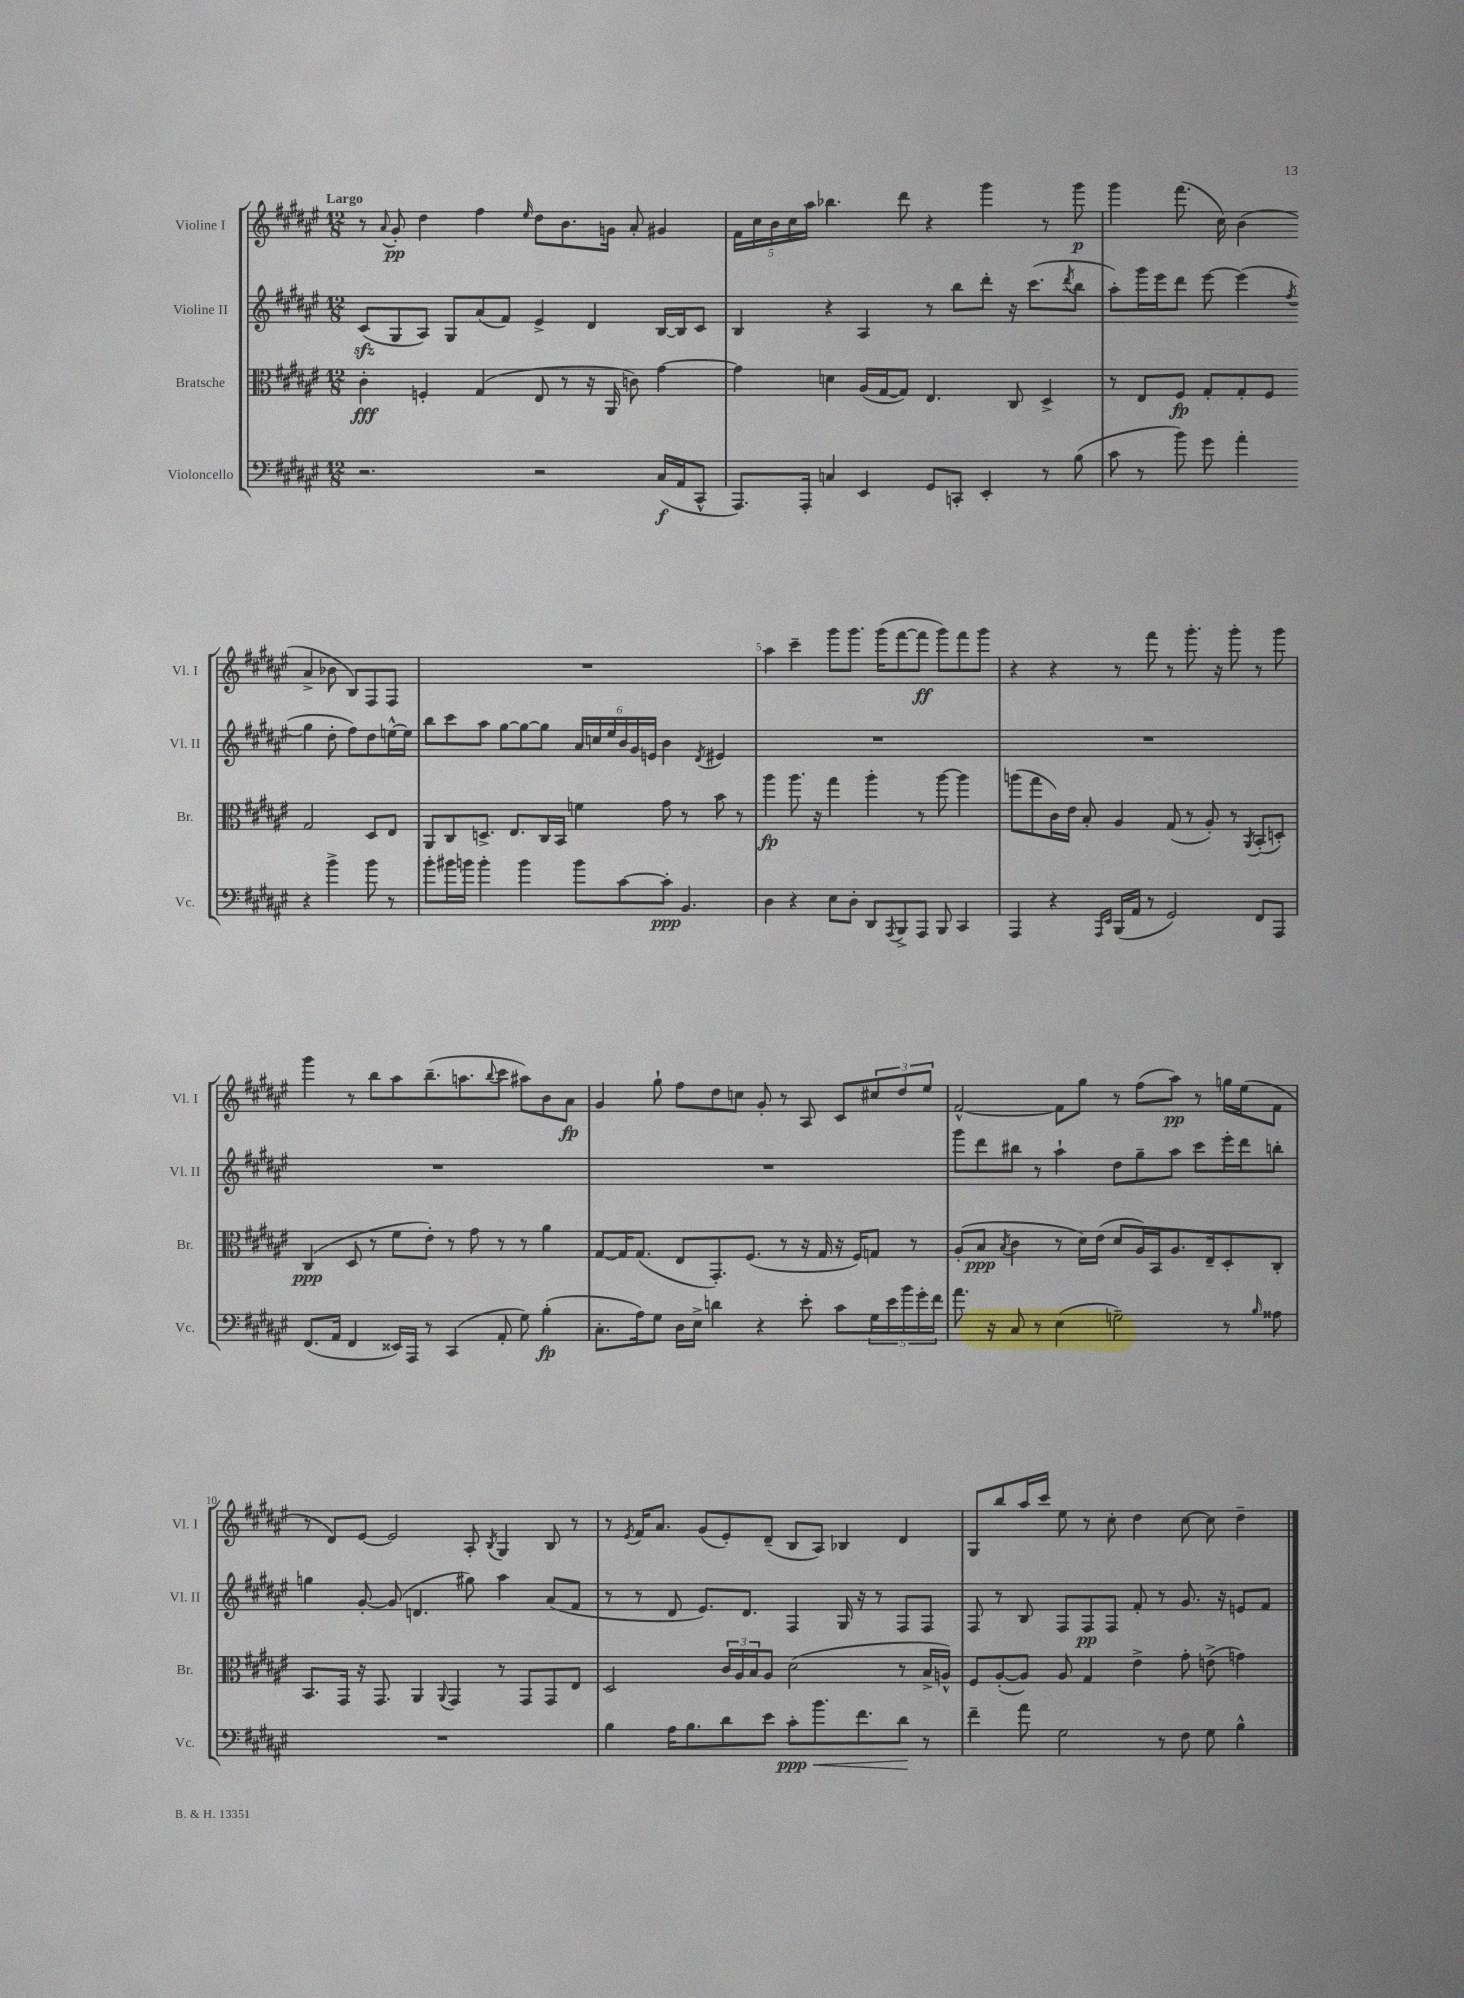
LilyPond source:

<<
\new StaffGroup <<
\new Staff = "s0" \with { instrumentName = "Violine I" shortInstrumentName = "Vl. I" } {
    \clef treble \key fis \major \numericTimeSignature \time 12/8 \tempo "Largo"
    r8 \appoggiatura { ais'8 } gis'8-.\pp dis''4 fis''4 \grace { eis''16 } dis''8 b'8. g'16 ais'8-. gis'4 |
    \tuplet 5/4 { fis'16 cis''16 b'16 cis''16 ais''16 } bes''4. dis'''8 r4 gis'''4 r8 gis'''8\p |
    gis'''4 fis'''8.( cis''16) b'4( ais'4-> bes'8 b8) fis8 fis8 |
    R1. |
    ais''4 cis'''4-- gis'''8 gis'''8. gis'''16( fis'''8~ fis'''8\ff gis'''8) fis'''8 gis'''8 |
    r4 r4 r8 fis'''8 r8 gis'''8.-. r16 gis'''8-. r8 gis'''8 |
    gis'''4 r8 b''8 ais''8 b''8.--( a''8. \appoggiatura { b''8 } cis'''8 ais''8) b'8 ais'8\fp |
    gis'4 gis''8-! fis''8 dis''8 c''8 gis'8-. r8 ais8 cis'8 \tuplet 3/2 { cis''8 dis''8 eis''8 } |
    fis'2~-^ fis'8 gis''8 r8 fis''8( ais''8\pp) r8 g''16 eis''16( fis'8 |
    r8 dis'8) eis'8~ eis'2 ais8-. \acciaccatura { b8 } gis4 b8 r8 |
    r8 \acciaccatura { eis'8 } fis'16 ais'8. gis'8( eis'8-.) dis'8--( b8 ais8) bes4 dis'4 |
    gis8 b''8 ais''16 cis'''16 eis''8 r8 cis''8-. dis''4 cis''8~ cis''8 dis''4-- \bar "|." |
}
\new Staff = "s1" \with { instrumentName = "Violine II" shortInstrumentName = "Vl. II" } {
    \clef treble \key fis \major \numericTimeSignature \time 12/8
    cis'8\sfz( gis8 ais8) gis8 ais'8( fis'8) eis'4-> dis'4 b16~ b16 cis'8 |
    b4 r4 ais4 r8 b''8 dis'''8-. r16 cis'''8.( \acciaccatura { dis'''8 } b''8 |
    ais''8-.) gis'''16 eis'''16 dis'''8 eis'''8~ eis'''4( \acciaccatura { fis''8 } gis''4 dis''8-. fis''8) dis''8 e''16~-^ e''16 |
    b''8 cis'''8 ais''8 gis''8~ gis''8~ gis''8 \tuplet 6/4 { ais'16 c''16 eis''16 b'16 gis'16 e'16 } b'4 \acciaccatura { dis'8 } eis'4 |
    R1. |
    R1. |
    R1. |
    R1. |
    gis'''8 dis'''8 bis''8 r8 ais''4-! dis''8 gis''8-- ais''8 cis'''8 eis'''16-. dis'''16 b''8-. |
    g''4 gis'8~-. gis'8( d'4. gis''8) ais''4 ais'8( fis'8 |
    r8 r8 dis'8 eis'8.) dis'8. fis4 gis16 r16 r8 fis8 fis8 |
    fis8 r8 b8 fis8 fis8\pp fis8 fis'8-. r8 gis'8. r16 e'8 fis'8 \bar "|." |
}
\new Staff = "s2" \with { instrumentName = "Bratsche" shortInstrumentName = "Br." } {
    \clef alto \key fis \major \numericTimeSignature \time 12/8
    cis'4-.\fff f4-. gis4( eis8 r8 r16 ais,16 c'8) gis'4~ |
    gis'4 d'4 ais16( gis16~ gis8) eis4. cis8 dis4-> |
    r8 eis8 fis8\fp gis8-. gis8-. fis8 gis2 dis8 eis8 |
    ais,8 cis8 d8.-> eis8. cis16 b,16 f'4 gis'8 r8 b'8 r8 |
    ais''4\fp ais''8. r16 gis''4 ais''4-. r8 ais''8~ ais''4 |
    a''8( gis''8 cis'16) eis'16 b8-. ais4 gis8( r8 ais8-.) r8 \acciaccatura { ais,8 } b,8-.( d8-.) |
    cis4\ppp( dis8 r8 fis'8 eis'8-.) r8 gis'8 r8 r8 ais'4 |
    gis8~ gis16 gis8.( eis8 gis,8.-.) fis8.( r8 r16 gis16 r16 fis16) g8 r8 |
    ais8-.( b8\ppp \acciaccatura { b8 } cis'4 r8 dis'16) eis'16( dis'8 ais16) b,16 ais8. eis16-- dis8-. cis8-. |
    b,8. gis,16 r16 gis,8. ais,4 \appoggiatura { ais,8 } gis,4 r8 gis,8 gis,8 eis8 |
    dis2 \tuplet 3/2 { cis'16 ais16 b16 } ais8 dis'2( r8 b16-> a16-^) |
    fis8 ais8~-.( ais8) ais8 gis4 eis'4-> gis'8-. e'8->( g'4) \bar "|." |
}
\new Staff = "s3" \with { instrumentName = "Violoncello" shortInstrumentName = "Vc." } {
    \clef bass \key fis \major \numericTimeSignature \time 12/8
    r2. r2 cis16\f( ais,16 cis,8-^ |
    ais,,8.) ais,,16-. c4 eis,4 gis,8 c,8-. eis,4-. r8 b8( |
    cis'8 r8 b'8) gis'8 ais'4-. r4 b'4-> b'8 r8 |
    b'8-. bis'16 b'16 b'4-. b'4 b'8 cis'8~ cis'8-.\ppp b,4. |
    dis4 r4 eis8 dis8-. dis,8 \acciaccatura { ais,,8 } b,,8-> ais,,8 b,,8 cis,4 |
    ais,,4 r4 \grace { ais,,16 eis,16 } b,,16( ais,16 r8 gis,2) fis,8 ais,,8 |
    fis,8.( ais,16 fis,4 eisis,16) ais,,16 r8 cis,4( ais,8-. gis8) b4-.\fp( |
    cis8.-. ais16) gis8 dis16 eis16-> d'4 r4 eis'8-. cis'8 \tuplet 5/4 { gis16 eis'16 b'16 gis'16-. fis'16 } |
    ais'8. r16 cis8 r8 eis4( g2--) r8 \grace { b16 } aisis8 |
    R1. |
    b4 ais16 b8. dis'8 eis'8 cis'8-.\ppp\< b'8. fis'8. dis'8\! r8 |
    fis'4-- ais'8 gis2 r8 fis8 gis8 b4-^ \bar "|." |
}
>>
>>
\layout { \context { \Score \override BarNumber.break-visibility = ##(#f #t #t) barNumberVisibility = #(every-nth-bar-number-visible 5) } }
